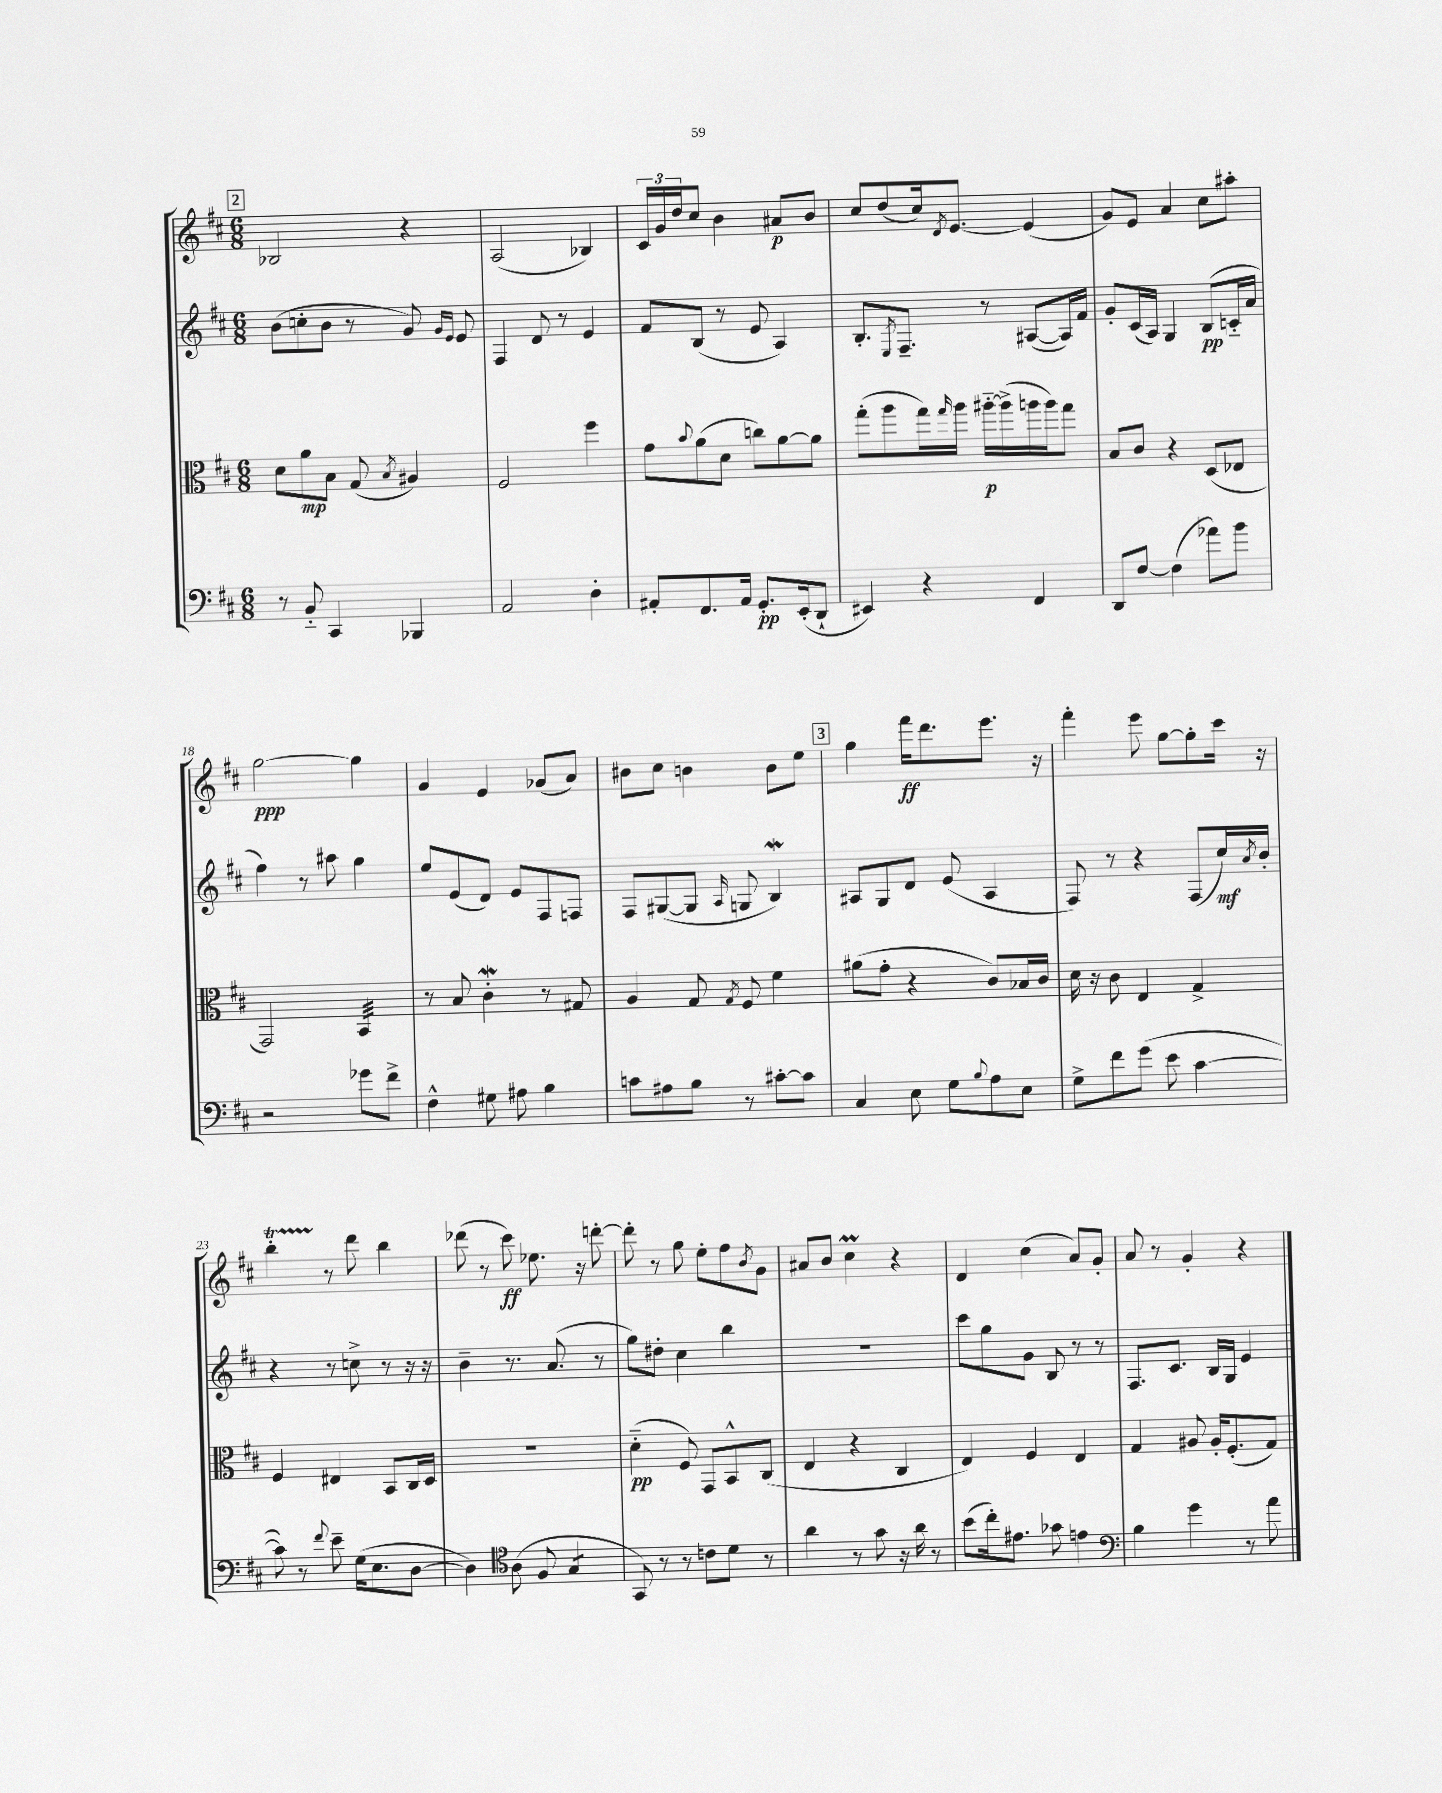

**kern	**kern	**kern	**kern
*staff4	*staff3	*staff2	*staff1
*clefF4	*clefC3	*clefG2	*clefG2
*k[f#c#]	*k[f#c#]	*k[f#c#]	*k[f#c#]
*M6/8	*M6/8	*M6/8	*M6/8
8r	8d	(8b	2B-
8BB'~	8a	8cc'	.
4CC#	8B	8b	.
.	(8G	8r	.
.	8qB	.	.
4BBB-	4A#)	8g)	4r
.	.	16qqg	.
.	.	16qqe	.
.	.	8e	.
=	=	=	=
2AA	2F#	4F#	(2A
.	.	8d	.
.	.	8r	.
4D'	4ff#	4e	4B-)
=	=	=	=
8AA#'	8g	8f#	24c#
.	.	.	24g
.	.	.	24dd
.	8qqb	.	.
8.FF#	(8a	(8B	8cc#
.	8d	8r	4b
16AA#	.	.	.
8.GG'	8cc)	8e	.
.	[8a	4A)	8a#
(16EE'	.	.	.
8DD`	8a]	.	8b
=	=	=	=
4EE#)	(8gg'	8.B'	8cc#
.	8aa	.	(8dd
.	.	8qE	.
.	.	8.F#~	.
4r	16gg)	.	16cc#)
.	16qqgg	.	8qd
.	16aa	.	[8.e
.	[16aa#'~	8r	.
.	(16aa#^]	.	.
4FF#	16aa	([8A#	(4e]
.	16aa)	.	.
.	8gg	16A#])	.
.	.	16f#	.
=	=	=	=
8DD	8B	8g'	8g)
[8F#	8c#	(16c#	8e
.	.	16A)	.
(4F#]	4r	4G	4a
8a-)	(8D	(8B	8cc#
8b	8E-	16c'~	8aa#'
.	.	16a	.
=	=	=	=
2r	2GG)	4ff#)	[2gg
.	.	8r	.
.	.	8aa#	.
8g-	4BB	4gg	4gg]
8f#^	.	.	.
=	=	=	=
4F#^^	8r	8ee	4g
.	8B	(8e	.
8G#	4c#'	8d)	4e
8A#	.	8e	.
4B	8r	8F#	(8g-
.	8G#	8F	8a)
=	=	=	=
8c	4A	8F#	8b#
8A#	.	([8G#	8cc#
8B	8G	8G#]	4b
.	8qG	16qqA	.
8r	8F#	8G	.
[8c#'	4f#	4B)	8b
8c#]	.	.	8ee
=	=	=	=
4C#	(8a#	8A#	4gg
.	8g'	8G	.
8E	4r	8d	16fff#
.	.	.	8.ddd
8G	.	(8e	.
8qqB	.	.	.
8A	8c#)	4A#	8.eee
8E	16B-	.	.
.	16c#	.	16r
=	=	=	=
8G^	16d	8F#)	4fff#'
.	16r	.	.
8f#	8c#	8r	.
(8g	4E	4r	8eee
8e	.	.	[8gg
[4c#	4G^	(8F#	8gg']
.	.	16cc#)	16ccc#
.	.	8qa	.
.	.	16b'	16r
=	=	=	=
8c#])	4F#	4r	4bb'
8r	.	.	.
8qqf#	.	.	.
8e~	4E#	8r	8r
(16G	.	8cc^	8ddd
8.E	.	.	.
.	8BB	8r	4bb
[8D	16C#	16r	.
.	16D	16r	.
=	=	=	=
4D])	2.r	4b~	(8ddd-
.	.	.	8r
*clefC4	*	*	*
(8A	.	8.r	8ccc#)
8F#	.	.	8.ee-
.	.	(8.a	.
4G	.	.	.
.	.	.	16r
.	.	8r	[8ddd'
=	=	=	=
8GG)	(4d'~	8gg)	8ddd']
8r	.	8dd#'	8r
8r	8F#)	4cc#	8gg
8c	8GG	.	8ee'
8d	8BB^^	4bb	8ff#
.	.	.	8qb
8r	(8C#	.	8g
=	=	=	=
4a	4E	2.r	8a#
.	.	.	8b
8r	4r	.	4cc#
8g	.	.	.
16r	4C#	.	4r
16a	.	.	.
8r	.	.	.
=	=	=	=
(8b	4E)	8ccc#	4d
16cc#')	.	8gg	.
8.e#	.	.	.
.	4F#	8g	(4cc#
8g-	.	8B	.
4e	4E	8r	8a)
.	.	8r	8g'
=	=	=	=
*clefF4	*	*	*
4B	4G	8.F#	8a
.	.	.	8r
.	.	8.c#	.
4g	8A#	.	4g'
.	16A#'	16B	.
.	(8.F#'	16G	.
8r	.	4e	4r
8a	8G)	.	.
==	==	==	==
*-	*-	*-	*-
